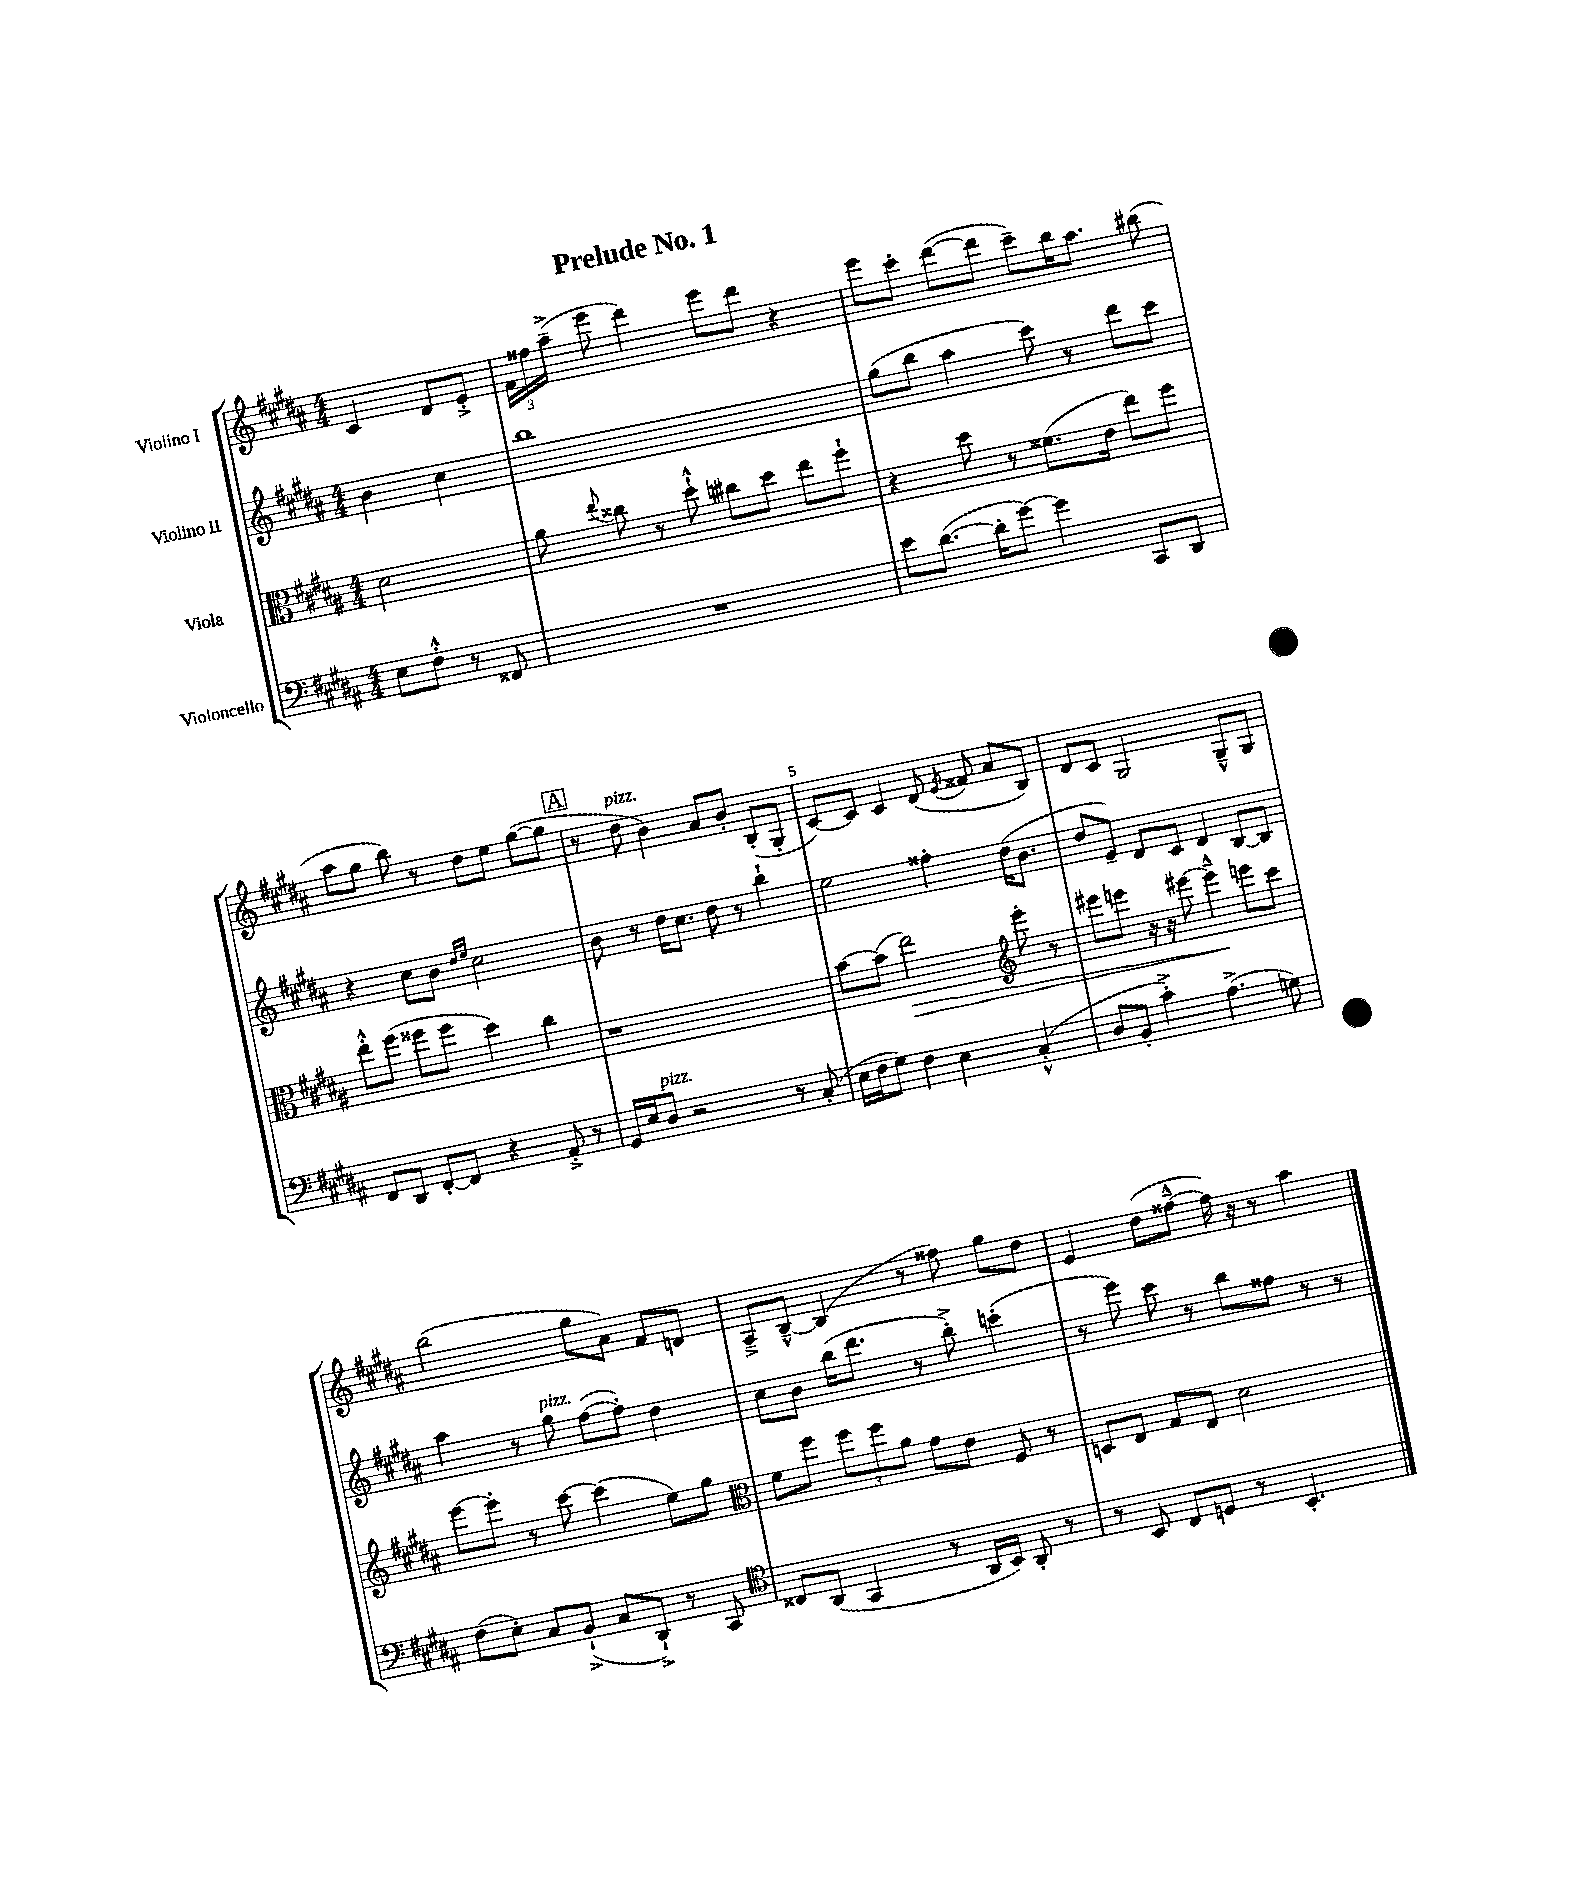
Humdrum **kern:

**kern	**kern	**dynam	**kern	**kern
*part4	*part3	*part3	*part2	*part1
*staff4	*staff3	*staff3	*staff2	*staff1
*I"Violoncello	*I"Viola	*	*I"Violino II	*I"Violino I
*clefF4	*clefC3	*	*clefG2	*clefG2
*k[f#c#g#d#a#]	*k[f#c#g#d#a#]	*	*k[f#c#g#d#a#]	*k[f#c#g#d#a#]
*M4/4	*M4/4	*	*M4/4	*M4/4
=	=	=	=	=
8E\L	2d#\	.	4b\	4c#/
8F#'^^\J	.	.	.	.
8r	.	.	4cc#\	8d#/L
8FF##X/	.	.	.	8e'^/J
=1	=1	=1	=1	=1
1r	8a#\	.	1bb	24f#\LL
.	.	.	.	24ff##X\
.	.	.	.	(24aa#~^\JJ
.	8qqee/	.	.	.
.	8cc##X\	.	.	8eee\
.	8r	.	.	4ddd#\)
.	8dd#`^^\	.	.	.
.	8cc#X\L	.	.	8eee\L
.	8dd#\J	.	.	8ddd#\J
.	8ee\L	.	.	4r
.	8ff#`\J	.	.	.
=2	=2	=2	=2	=2
8e\L	4r	.	(8gg#\L	8eee\L
([8.d#\J	.	.	8bb\J	8ccc#'\J
.	8dd#\	.	4aa#\	([8ddd#\L
16d#'\KL]	.	.	.	.
[8g#\J)	8r	.	.	8ddd#\J]
4g#\]	(8.f##X\L	.	8ccc#\)	8ccc#~\L)
.	.	.	8r	16bb\K
.	16e\Jk	.	.	8.aa#\J
8CC#/L	8ee\L)	.	8ddd#\L	.
8DD#/J	8ff#\J	.	8ccc#\J	(8bb#X\
!!LO:LB:g=z
=3	=3	=3	=3	=3
8FF#/L	8ee'^^\L	.	4r	8aa#\L
8DD#/J	(8ff#\J	.	.	8gg#\J
[8FF#'/L	8ff##X\L	.	8cc#\L	8bb\)
8FF#/J]	8ff##\J	.	8b\J	8r
.	.	.	16qqdd#/LL	.
.	.	.	16qqee/JJ	.
4r	4dd#\)	.	2cc#\	8dd#\L
.	.	.	.	8ee\J
8AA#'^/	4cc#\	.	.	([8gg#\L
8r	.	.	.	8gg#\J]
!!LO:REH:place=s1:t=A
=4	=4	=4	=4	=4
16GG#/LL	1r	.	8b\	8r
16E/J	.	.	.	.
!	!	!	!	!LO:TX:a:i:t=pizz.
!LO:TX:a:i:t=pizz.	!	!	!	!
8D#/J	.	.	8r	8dd#\
2r	.	.	16dd#\KL	4b\)
.	.	.	8.cc#\J	.
.	.	.	8dd#\	8a#/L
.	.	.	8r	8b'/J
8r	.	.	4bb`\	(8B'/L
(8C#'/	.	.	.	8G#'/J
=5	=5	=5	=5	=5
16E\LL	[8b\L	.	2ee\	[8c#/L)
16F#\J	.	.	.	.
8G#\J)	(8b\J]	.	.	8c#/J]
!	!	!LO:HP:b	!	!
4F#\	2ee\)	>	.	4c#/
4E\	.	.	4ff##X'\	(8d#/
.	.	.	.	8qe/
.	.	.	.	8f##X/
*	*clefG2	*	*	*
(4C#'^^/	8eee'\	.	(16dd#\KL	8a#/L
.	.	.	8.b\J	.
.	8r	.	.	8B/J)
=6	=6	=6	=6	=6
8D#/L	8eee#X\L	.	8dd#/L	8d#/L
8BB'/J	8eeen\J	.	8e~/J)	8c#/J
4c#'^\)	16r	.	8d#/L	2G#/
.	16r	.	.	.
.	[8eee#X\	.	8c#/J	.
(4.A#^\	4eee#~^^\]	.	4d#/	.
.	8eeen\L	]	[8B/L	8G#~^^/L
8Gn\)	8ccc#\J	.	8B/J]	8G#/J
!!LO:LB:g=z
=7	=7	=7	=7	=7
(8F#\L	[8eee\L	.	4aa#\	(2bb\
8E'\J)	8eee'\J]	.	.	.
8C#/L	8r	.	8r	.
!	!	!	!LO:TX:a:i:t=pizz.	!
(8BB`^/J	[8ccc#\	.	8gg#\	.
8C#/L	(4ccc#\]	.	([8ff#\L	8gg#\L
8DD#`^/J)	.	.	8ff#'\J])	8a#\J)
8r	8ee\L)	.	4dd#\	8f#/L
8CC#/	8gg#\J	.	.	8dn/J
=8	=8	=8	=8	=8
*clefC4	*clefC3	*	*	*
8C##X/L	8f#\L	.	8cc#\L	8A#~^/L
(8AA#/J	8ff#\J	.	8b\J	[8B~^^/J
4GG#/	12ff#\L	.	(16bb\KL	(4B/]
.	.	.	8.ddd#\J	.
.	12ff#\	.	.	.
.	12a#\J	.	.	.
8r	8g#\L	.	8r	8r
16AA#/LL	8e\J	.	8bb'^\)	8ff##X\)
16BB/JJ)	.	.	.	.
8AA#'/	8F#/	.	(4cccn'\	8gg#\L
8r	8r	.	.	8dd#\J
=9	=9	=9	=9	=9
8r	8Dn/L	.	8r	4e/
8BB/	8E/J	.	8eee\)	.
8C#/L	8G#/L	.	8ccc#\	(8dd#\L
8Dn/J	8E/J	.	8r	[8ff##X~^^\J
8r	2d#\	.	8bb\L	16ff##\])
.	.	.	.	16r
4.BB'/	.	.	8ff##X\J	8r
.	.	.	8r	4aa#\
.	.	.	8r	.
==	==	==	==	==
*-	*-	*-	*-	*-
